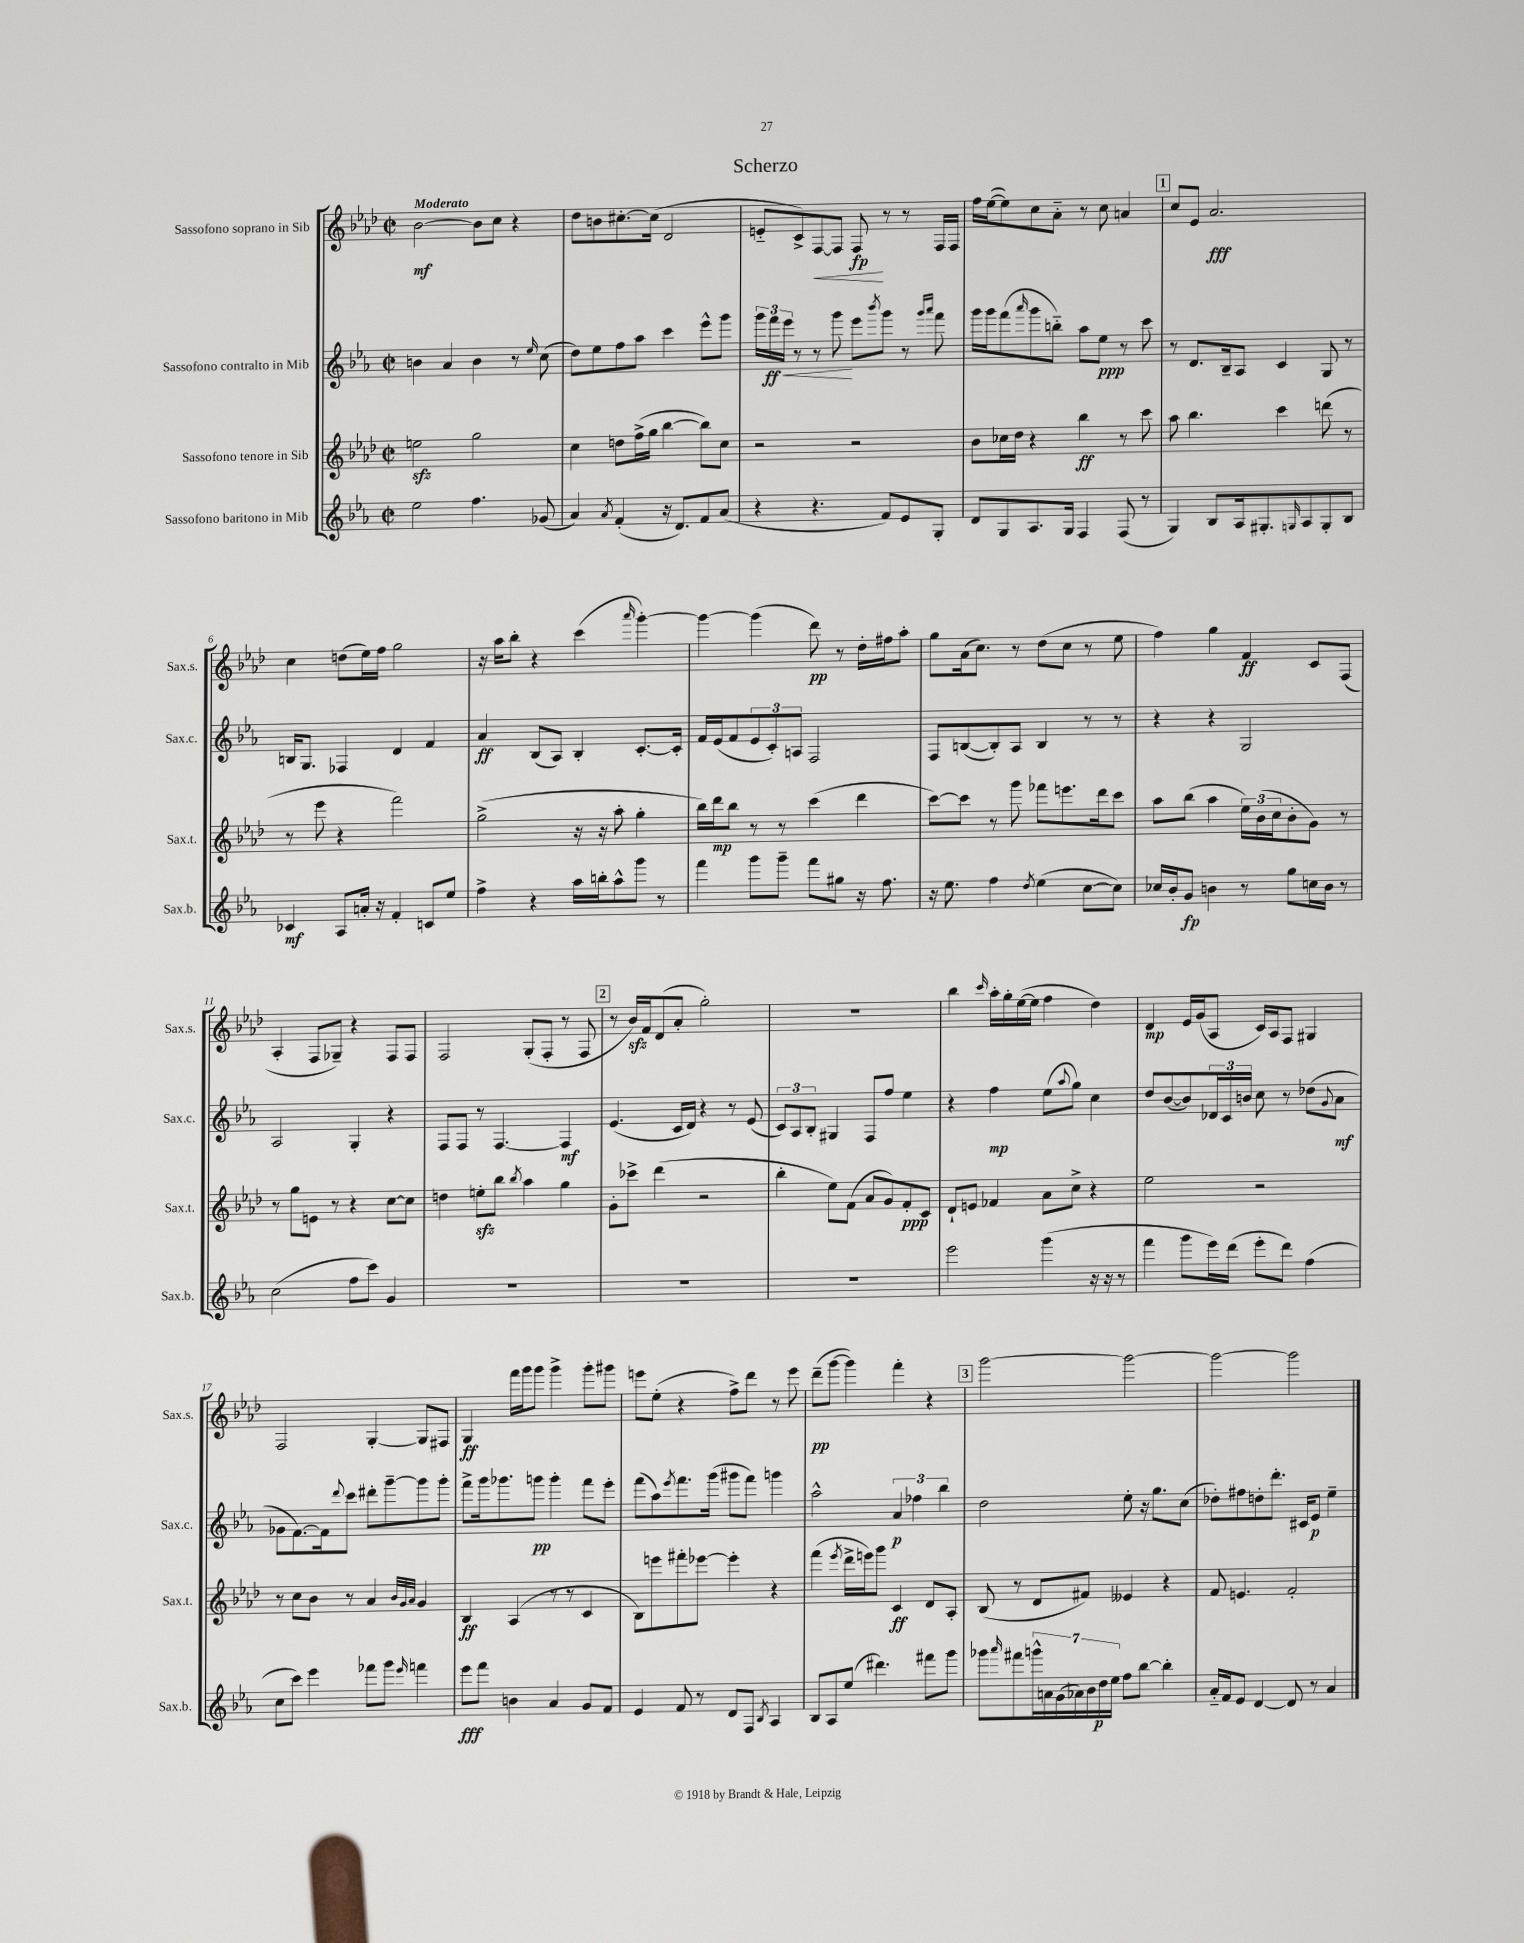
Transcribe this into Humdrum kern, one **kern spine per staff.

**kern	**kern	**kern	**kern
*staff4	*staff3	*staff2	*staff1
*clefG2	*clefG2	*clefG2	*clefG2
*k[b-e-a-]	*k[b-e-a-d-]	*k[b-e-a-]	*k[b-e-a-d-]
*M2/2	*M2/2	*M2/2	*M2/2
*met(c|)	*met(c|)	*met(c|)	*met(c|)
2ee-	2ee	4b	[2b-
.	.	4a-	.
4.ff	2gg	4b	8b-]
.	.	.	8cc
.	.	8r	4r
.	.	16qqee-	.
(8g-	.	(8cc	.
=	=	=	=
4a-)	4cc	8dd)	8dd-
.	.	8ee-	8b
8qa-	.	.	.
(4f'	8dd	8ff	[8.cc#'
.	(16ff^	8aa-	.
.	16gg	.	(16cc#]
16r	[4bb-	4ccc	2d-
8.d)	.	.	.
8f	8bb-])	8eee-^^	.
(8a-	8cc	8ggg	.
=	=	=	=
4r	2r	24ggg	8e'~
.	.	24fff	.
.	.	24eee-	.
.	.	8r	8c^)
4.r	.	8r	[8F
.	.	8ggg	8F]
.	2r	8eee-	8F
.	.	8qbbb-	.
8f)	.	8ggg	8r
8e-	.	8r	8r
.	.	16qqggg	.
.	.	16qqaaa-	.
8G'	.	8fff	16F
.	.	.	16F
=	=	=	=
8d	8b-	16ggg	16ff
.	.	16ggg	([16ee-
8G	16cc-	(8fff	8ee-])
.	16dd-	.	.
.	.	16qqaaa-	.
8.A-	4r	8ggg	8cc
.	.	8bb'~)	8a-'~
16G	.	.	.
4F	4bb-	8aa-	8r
.	.	8ee-	8cc
(8F	8r	8r	4a
8r	8ccc	8ccc	.
=	=	=	=
4G)	8aa-	8r	8cc
.	4.bb-	8.d	8e-
8B-	.	.	2.a-
.	.	16B-~	.
16A-	.	8A-	.
8.G#'	.	.	.
.	4ccc	4c	.
16qqG	.	.	.
8A-	.	.	.
8G'	(8ddd	8G	.
8B-	8r	8r	.
=	=	=	=
4c-	8r	16B	4cc
.	.	8.G	.
.	8eee-	.	.
8A-	4r	4F-	(8dd
16a'	.	.	16ee-)
16r	.	.	16ff
4f'	2fff)	4d	2gg
8c	.	4f	.
8ee-	.	.	.
=	=	=	=
4ff^	(2gg^	4a-	16r
.	.	.	16aa-
.	.	.	8bb-'
4r	.	(8B-	4r
.	.	8A-)	.
16aa-	16r	4B-'	(4ccc
16bb'	16r	.	.
8aa-^^	8aa-'	.	.
.	.	.	16qqaaa-
8ggg	4gg'	[8.c'	[4ggg')
8r	.	.	.
.	.	16c']	.
=	=	=	=
4fff	16bb-)	16f	4ggg_
.	16ddd-	(16e-	.
.	8bb-	8f	.
8ggg	8r	12e-	(4ggg]
.	.	12c')	.
8ggg~	8r	.	.
.	.	12A	.
8fff	(4ccc	2F	8ddd-)
8gg#	.	.	8r
16r	4ddd-	.	16dd-'
8.ff	.	.	16ff#
.	.	.	8aa-'
=	=	=	=
16r	[8ccc)	8F	8gg
8.ee-	.	.	.
.	8ccc]	([8B	(16a-
.	.	.	8.cc)
4ff	8r	8B'])	.
.	8ggg	8A-	8r
8qdd	.	.	.
(4ee-	8fff-	4B	(8dd-
.	8.eee	.	8cc
[8cc	.	8r	8r
.	16ddd-	.	.
8cc])	8ccc	8r	8ee-
=	=	=	=
16cc-	8aa-	4r	4ff)
16b-'	.	.	.
8g	(8bb-	.	.
4b	4aa-	4r	4gg
8r	24ee-)	2G	4f
.	(24b-	.	.
.	24cc	.	.
8gg	8b-'	.	.
16cc	8g)	.	8c
16b	.	.	.
8r	8r	.	(8F
=	=	=	=
(2cc	8r	2A-	4A-'
.	8gg	.	.
.	8e	.	8F
.	8r	.	8G-~)
8ff	4r	4G'	4r
8ccc)	.	.	.
4g	[8cc	4r	8F
.	8cc]	.	8F
=	=	=	=
1r	4dd	8F	2F
.	.	8F	.
.	8ee'	8r	.
.	8bb-	[4.F	.
.	8qbb-	.	.
.	4aa-	.	(8G'
.	.	.	8F'
.	4gg	4F]	8r
.	.	.	8F
=	=	=	=
1r	8g'	(4.e-	8r
.	8ccc-^	.	16b-)
.	.	.	16f
.	(4ddd-	.	(8d-
.	.	16c	8a-'
.	.	16d)	.
.	2r	4r	2gg')
.	.	8r	.
.	.	(8e-	.
=	=	=	=
1r	4bb-'	12c)	1r
.	.	12A-	.
.	.	12B-'	.
.	8ee-)	4G#	.
.	(8f	.	.
.	8a-	8F	.
.	8g)	8ff	.
.	8f'	4ee-	.
.	8c	.	.
=	=	=	=
2eee-	8d-`	4r	4bb-
.	8e	.	.
.	.	.	16qqccc
.	4f-	4ff	16aa-'
.	.	.	16gg'
.	.	.	([16ee-
.	.	.	16ee-]
(4ggg	8a-	(8ee-	4ff
.	.	8qqaa-	.
.	8cc^	8gg)	.
16r	4r	4cc	4dd-)
16r	.	.	.
8r	.	.	.
=	=	=	=
4fff	2ee-	8dd	4d-
.	.	([8b-	.
8ggg	.	8b-])	16e-
.	.	.	(16g
16eee-)	.	24d-	8A-
.	.	24c	.
(16ddd	.	.	.
.	.	24b	.
8eee-'	2r	8cc	16c)
.	.	.	16A-
8ddd)	.	8r	8F
(4ff	.	(8dd-	4G#
.	.	8qqg	.
.	.	8a-	.
=	=	=	=
8cc	8r	8g-	2F
8ccc)	8cc	[8.f)	.
4eee-	8b-	.	.
.	.	16f]	.
.	.	8qqddd	.
.	8r	8ccc	.
8fff-	4a-	8ddd#'	[4G'
8ggg	.	[8ggg~	.
.	32qqb-	.	.
.	32qqg	.	.
16qqeee-	32qqa-	.	.
4fff	4g	8ggg]	8G]
.	.	8ggg'	8F#
=	=	=	=
8eee-	4B-	8fff^	4G
8fff	.	16ggg	.
.	.	8.ggg-	.
4b	(4A-	.	16fff
.	.	.	16ggg
.	.	8ggg	8ggg
4a-	8r	4ggg'	4ggg^
.	8r	.	.
8g	4c	8fff	8ggg'
8f	.	8eee-'	8ggg#
=	=	=	=
4e-	8B-)	(8fff	8eee
.	8eee	8aa-)	(8ee-'
.	.	8qeee-	.
8f	8fff#'	8.fff	4r
8r	[8eee-	.	.
.	.	(16ggg	.
8d	4eee-']	8ggg#	8ff^)
8F	.	8fff)	8ddd-
8qB-	.	.	.
4A-	4r	4ggg	8r
.	.	.	8eee
=	=	=	=
8B-	(4fff	2aa-^^	(8ddd-~
8A-	.	.	[8ggg
.	8qeee-	.	.
(8ee-	16ddd-^	.	4ggg])
.	16eee)	.	.
4.ddd#)	8ggg	.	.
.	4c	6a-	4fff'
.	.	6ff-	.
8fff#	8d-	.	4r
.	.	6bb-	.
8ggg	8A-'	.	.
=	=	=	=
8ggg-	(8B-	2dd	[2ggg
16qqaaa-	.	.	.
8fff#	8r	.	.
28ggg^^	8d-	.	.
28a	.	.	.
(28g	.	.	.
28a-)	.	.	.
.	8f#)	.	.
28b-	.	.	.
28dd	.	.	.
28ee-	.	.	.
8ff	4e--	8ee-'	2ggg_
[8bb-	.	16r	.
.	.	8.gg	.
4bb-']	4r	.	.
.	.	(8cc	.
=	=	=	=
16a-'~	8f	8dd-')	2ggg_
16f	.	.	.
8e-	4.e	8ff#	.
[4d	.	8dd'	.
.	.	8.ddd'	.
8d]	2f'	.	2ggg]
.	.	16c#	.
8r	.	8e-	.
4a-	.	4ee-~	.
==	==	==	==
*-	*-	*-	*-
